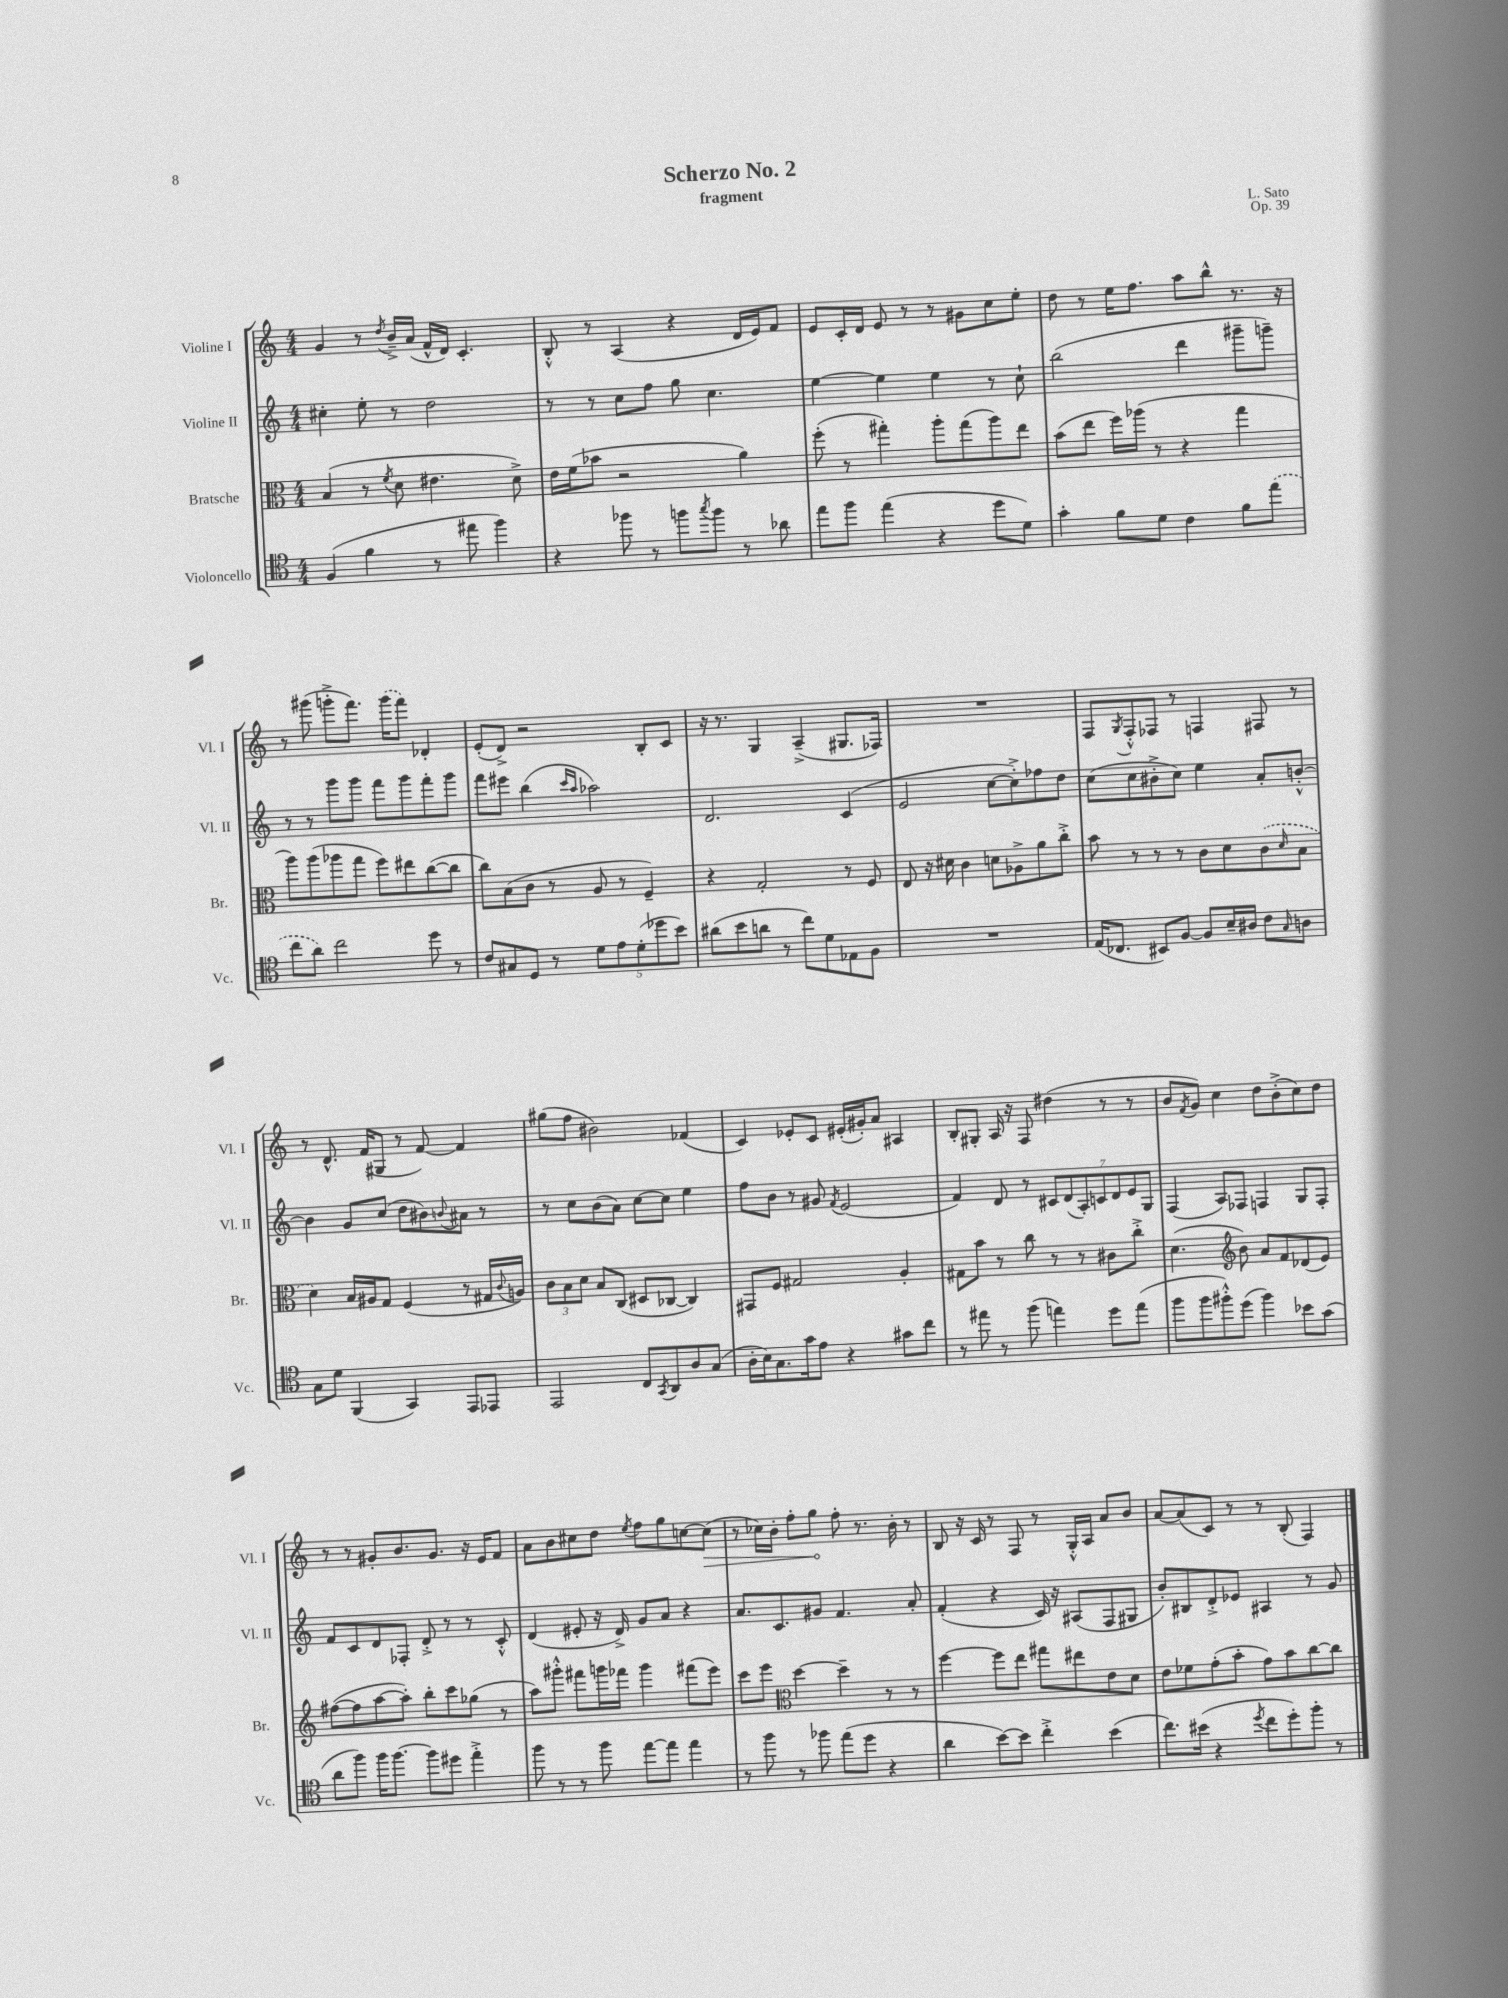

**kern	**kern	**kern	**kern	**dynam
*part4	*part3	*part2	*part1	*part1
*staff4	*staff3	*staff2	*staff1	*staff1
*I"Violoncello	*I"Bratsche	*I"Violine II	*I"Violine I	*
*I'Vc.	*I'Br.	*I'Vl. II	*I'Vl. I	*
*clefC4	*clefC3	*clefG2	*clefG2	*
*k[]	*k[]	*k[]	*k[]	*
*M4/4	*M4/4	*M4/4	*M4/4	*
=1	=1	=1	=1	=1
(4F/	(4B/	4cc#X'\	4g/	.
4f\	8r	8ee'\	8r	.
.	8qf/	.	8qdd/	.
.	8d\	8r	16b~^/LL	.
.	.	.	(16a/JJ	.
8r	4.e#X\	2dd\	16f^^/LL	.
.	.	.	16d/JJ)	.
8ee#X\	.	.	4.c'/	.
4ff\)	.	.	.	.
.	8d^\)	.	.	.
=2	=2	=2	=2	=2
4r	16e\LL	8r	8B'^^/	.
.	(16f\J	.	.	.
.	8b-X\J	8r	8r	.
8ff-X\	2r	8cc\L	(4A/	.
8r	.	8ff\J	.	.
8ffn\L	.	8gg\	4r	.
8qgg/	.	.	.	.
8ff\J	.	4.cc\	.	.
8r	4a\)	.	16d/LL	.
.	.	.	16e/J)	.
8a-X\	.	.	8f/J	.
=3	=3	=3	=3	=3
8ee\L	(8ff'\	[4ee\	8e/L	.
8ff\J	8r	.	16c'/L	.
.	.	.	16d/JJ	.
(4ee\	4gg#X'\)	4ee\]	8e/	.
.	.	.	8r	.
4r	8aa'\L	4ee\	8r	.
.	(8gg#\	.	8g#X\L	.
8dd\L	8aa\)	8r	8cc\	.
8d\J)	8ee\J	8cc`\	8ee'\J	.
=4	=4	=4	=4	=4
4g'\	(8b\L	(2bb\	8dd\	.
.	8ee\J	.	8r	.
8f\L	16ff\LL)	.	16ee\KL	.
.	(16aa-X\JJ	.	8.ff\J	.
8d\J	8r	.	.	.
4c\	4r	4ddd\	8aa\L	.
.	.	.	8bb^^\J	.
8f\L	4gg\	8ggg#X~\L	8.r	.
(8ee\J	.	8gggn~\J)	.	.
.	.	.	16r	.
!!LO:LB:g=z
=5	=5	=5	=5	=5
8cc\L	8aa\L)	8r	8r	.
8a\J)	(8aa\	8r	(8ggg#X\	.
2cc\	8aa-X\	8ggg\L	8gggn'^\L	.
.	8gg\J	8ggg\J	8.fff\J)	.
.	8ff\L)	8fff\L	.	.
.	.	.	(16ggg\KL	.
.	8ee#X\	8ggg\	8fff\J)	.
8dd\	([8cc\	8fff'\	4d-X'/	.
8r	8cc\J]	8ggg\J	.	.
=6	=6	=6	=6	=6
8c/L	8cc\L)	8fff\L	(8e'/L	.
8G#X/	(8B\	8eee#X\J	8d^/J)	.
8D/J	8c\J	(4bb\	2r	.
8r	8r	.	.	.
.	.	16qqccc/LL	.	.
.	.	16qqaa/JJ	.	.
10d\L	8A/	2aa-X\)	.	.
10e\	.	.	.	.
.	8r	.	.	.
(10d'\	.	.	.	.
.	4F~/)	.	8B'/L	.
10dd-X\	.	.	.	.
.	.	.	8c/J	.
10b\J)	.	.	.	.
=7	=7	=7	=7	=7
(8a#X\L	4r	2.d/	16r	.
.	.	.	8.r	.
8b\	.	.	.	.
8an\J	2G'/	.	4G/	.
8r	.	.	.	.
8cc\L)	.	.	(4A~^/	.
8d\	.	.	.	.
8E-X\	8r	(4c/	8.G#X/L	.
8F\J	8F/	.	.	.
.	.	.	16F-X/Jk)	.
=8	=8	=8	=8	=8
1r	8E/	2e/	1r	.
.	16r	.	.	.
.	16d#X\	.	.	.
.	4c\	.	.	.
.	8dn\L	[8cc\L	.	.
.	8A-X^\	8cc'^\])	.	.
.	8a\	8ff-X\	.	.
.	8cc'^\J	8dd\J	.	.
=9	=9	=9	=9	=9
(16E/KL	8b\	(8cc\L	8F/L	.
8.C-X/J	.	.	.	.
.	.	.	8qG/	.
.	8r	8cc\	8F'^^/	.
8BB#X/L)	8r	8b#X'^\	8F-X/J	.
[8F/J	8r	8cc\J)	8r	.
8F/L]	8c\L	4ee\	4Fn/	.
16B~/L	8d\	.	.	.
16A#X/JJ	.	.	.	.
8c\L	(8c\	8a'/L	8F#X/	.
16qqG/	16qqd/	.	.	.
8An\J	8B\J	[8bn'^^/J	8r	.
!!LO:LB:g=z
=10	=10	=10	=10	=10
8G\L	4d\)	4b\]	8r	.
8d\J	.	.	8.d^^/	.
(4FF/	16B/LL	8g/L	.	.
.	16A#X/J	.	(16f/KL	.
.	8G/J	(8cc/J	8G#X/J	.
4GG/)	(4F/	8dd\L	8r	.
.	.	8b#X\)	[8f/)	.
.	.	8qqbn/	.	.
8EE/L	8r	8a#X\J	4f/]	.
8EE-X/J	16G#X/LL	8r	.	.
.	8qqc/	.	.	.
.	16An/JJ)	.	.	.
=11	=11	=11	=11	=11
2EE/	12c\L	8r	(8gg#X\L	.
.	12B\	.	.	.
.	.	8cc\L	8ff\J	.
.	12d\J	.	.	.
.	8B/L	(8b\	2b#X\)	.
.	(8C/J	8a\J)	.	.
8C/L	8D#X/L	[8cc\L	.	.
8qGG/	.	.	.	.
8AA/	[8C-X/J	8cc\J]	.	.
8A/	4C-/])	4ee\	(4f-X/	.
(8G/J	.	.	.	.
=12	=12	=12	=12	=12
16A'\LL	8GG#X/L	8ff\L	4c/)	.
16B\J)	.	.	.	.
8.G\	8F/J	8b\J	.	.
.	2G#X/	8r	8e-X'/L	.
16g\k	.	.	.	.
8e\J	.	8g#X/	8c/J	.
.	.	8qf/	.	.
4r	.	(2e/	(16e#X'/LL	.
.	.	.	16g#X'/J)	.
.	.	.	8a/J	.
8g#X\L	4A'/	.	4A#X/	.
8cc\J	.	.	.	.
=13	=13	=13	=13	=13
8r	8G#X\L	4f/)	8B'/L	.
8ee#X\	8b\J	.	8G#X'/J	.
8r	8r	8d/	16A/	.
.	.	.	16r	.
(8ff\	8cc\	8r	8F/	.
4een\)	8r	14c#X/L	(4dd#X\	.
.	.	(14d/	.	.
.	8r	.	.	.
.	.	14A'/)	.	.
.	.	14cn/	.	.
8dd\L	8c#X\L	.	8r	.
.	.	14d/	.	.
.	.	14e/	.	.
(8ee\J	8cc'^\J	.	8r	.
.	.	14G/J	.	.
=14	=14	=14	=14	=14
8ff\L	(4.d\	(4F/	8b/L	.
.	.	.	8qf/	.
8ff\	.	.	8g/J)	.
8ff#X'^^\)	.	8A/L)	4cc\	.
*	*clefG2	*	*	*
(8dd\J	8b\)	8F-X/J	.	.
4ff#\)	8a/L	4Fn/	8dd\L	.
.	8f/	.	(8b'^\	.
8b-X\L	(8d-X/	8G/L	8cc\)	.
(8g\J	8e/J)	8F'/J	8dd\J	.
!!LO:LB:g=z
=15	=15	=15	=15	=15
8a\L	([8ff#X\L	8f/L	8r	.
8ff\J)	8ff#\]	8c/	8r	.
16ff\KL	[8aa\	8d/	8g#X'/L	.
[8.ff\J	.	.	.	.
.	8aa'\J])	8F-X'/J	8.b/	.
8ff\L]	8bb'\L	8d'^/	.	.
.	.	.	8.g#/J	.
8dd#X\J	8ccc\	8r	.	.
4ee'^\	(8gg-X\J	8r	16r	.
.	.	.	16e/KL	.
.	8r	8c'^^/	8f/J	.
=16	=16	=16	=16	=16
8ff\	8aa\L)	(4d/	8a\L	.
8r	8ggg#X'^^\J	.	8b\	.
8r	8fff#X\L	8e#X'/	8cc#X\	.
8ff\	16gggn\L	16r	8dd\J	.
.	16fff-X\JJ	16d^/)	.	.
.	.	.	8qee/	.
[8ee\L	4ggg\	8g/L	8ff\L	.
8ee\J]	.	8a/J	8gg\	.
4ee\	(8fff#X\L	4r	[8ccn\	.
!	!	!	!	!LO:HP:b
.	8eee\J)	.	(8cc\J]	>
=17	=17	=17	=17	=17
8r	8ccc\L	8.a/L	8r	.
8ff\	8eee\J	.	16cc-X\LL)	.
.	.	8.c/	16b'\JJ	.
*	*clefC3	*	*	*
8r	[4dd\	.	8ff'\L	.
8ff-X\	.	8g#X/J	8gg\J	.
(8ee\L	4dd~\]	4.f/	8ff'\	]
8dd\J	.	.	8.r	.
4r	8r	.	.	.
.	.	.	16b'\	.
.	8r	8a'/	8r	.
=18	=18	=18	=18	=18
4a\	[4ff\	(4f'/	8B/	.
.	.	.	16r	.
.	.	.	16c/	.
[8b\L)	8ff\L]	4r	8r	.
8b\J]	8ee\J	.	8F/	.
4cc'^\	8gg#X\L	16c/)	8r	.
.	.	16r	.	.
.	8ee#X\	(8A#X/L	16G'^^/LL	.
.	.	.	16A/JJ	.
(4b\	8e\	8F/	8a/L	.
.	8d\J	8G#X/J	8b/J	.
=19	=19	=19	=19	=19
8.cc\L)	8e\L	8b'/L)	[8a/L	.
.	8f-X\	8B#X/	(8a/]	.
(16b#X\Jk	.	.	.	.
4r	(8g'\	8d'^/	8c/J)	.
.	8b'\J	8e-X/J	8r	.
8qdd/	.	.	.	.
8cc\L	8g\L)	4A#X/	8r	.
8dd'\)	8b\	.	(8B'/	.
8ff'\J	[8cc\	8r	4F/)	.
8r	8cc\J]	8g/	.	.
==	==	==	==	==
*-	*-	*-	*-	*-
